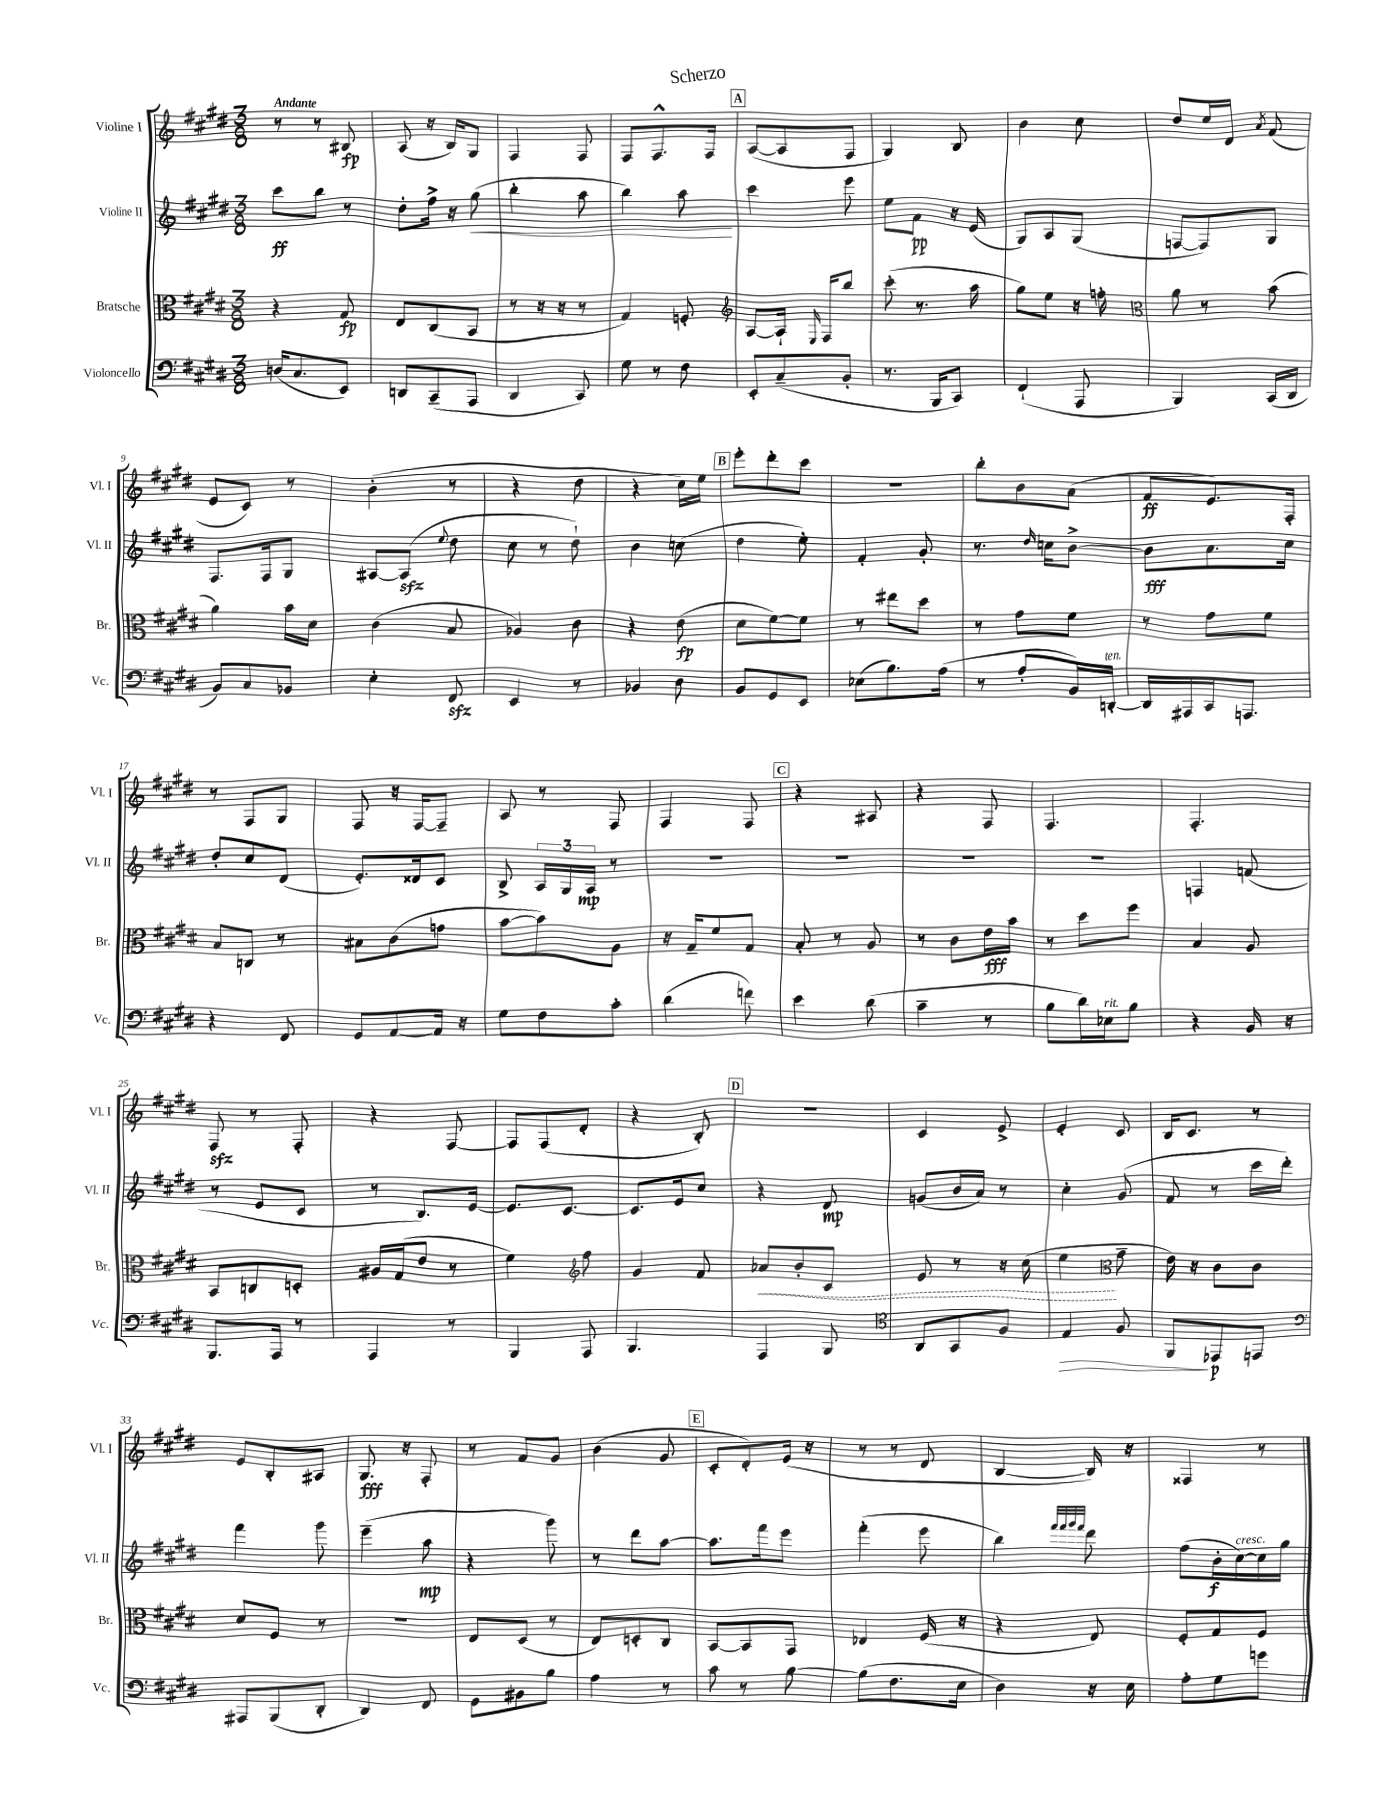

**kern	**kern	**kern	**kern
*staff4	*staff3	*staff2	*staff1
*clefF4	*clefC3	*clefG2	*clefG2
*k[f#c#g#d#]	*k[f#c#g#d#]	*k[f#c#g#d#]	*k[f#c#g#d#]
*M3/8	*M3/8	*M3/8	*M3/8
(16D/LK	4r	8ccc#\L	8r
8.C#/	.	.	.
.	.	8bb\J	8r
8EE/J)	8G#/	8r	8B#/
=	=	=	=
8DD/L	8E/L	8dd#'\L	(8A/
(8CC#~/	(8C#/	16ff#^\Jk	16r
.	.	16r	16B/LK)
8AAA/J	8BB/J	(8gg#\	8G#/J
=	=	=	=
4DD#/	8r	4bb'\	4F#/
.	16r	.	.
.	16r	.	.
8CC#/)	8r	8aa\	8F#/
=	=	=	=
8G#\	4G#/)	4bb\)	8F#/L
8r	.	.	8.F#^^/
8F#\	8F'/	8aa\	.
.	.	.	16F#/Jk
=	=	=	=
*	*clefG2	*	*
8EE'/L	[8A/L	4ccc#\	([8A/L
(8C#~/	16A`/]Jk	.	8A/]
.	16qqE/	.	.
.	16F#/LK	.	.
8BB'/J	8bb/J	8eee\	8F#/J
=	=	=	=
8.r	(8ccc#'\	8ee\L	4G#/)
.	8.r	8f#\J	.
16BBB/LK	.	.	.
8CC#/J)	.	16r	8B/
.	16aa\	(16e/	.
=	=	=	=
(4FF#`/	8gg#\L)	8G#/L)	4b\
.	8ee\J	8A/	.
8AAA/	16r	(8G#/J	8cc#\
.	16ff'\	.	.
=	=	=	=
*	*clefC3	*	*
4BBB/)	8a\	[8F/L	8dd#/L
.	8r	8F/])	16ee/L
.	.	.	16d#/JJ
.	.	.	8qa/
(16CC#/LL	(8b\	8G#/J	(8f#/
16DD#/JJ	.	.	.
=	=	=	=
8BB/L)	4a\)	8.F#/L	8e/L
8C#/	.	.	8c#/J)
.	.	16F#/k	.
8BB-/J	16b\LL	8G#/J	8r
.	16d#\JJ	.	.
=	=	=	=
4E'\	(4c#\	[8A#/L	(4b'\
.	.	(8A#/]J	.
.	.	8qqee/	.
8FF#/	8B/	8dd#\	8r
=	=	=	=
4EE/	4A-/)	8cc#\	4r
.	.	8r	.
8r	8c#\	8dd#`\)	8dd#\
=	=	=	=
4BB-/	4r	4b\	4r
8D#\	(8e\	(8cc\	16cc#\LL)
.	.	.	16ee\JJ
=	=	=	=
8BB/L	8d#\L	4dd#\	8eee'\L
8GG#/	[8f#\)	.	8ddd#'\
8EE/J	8f#\]J	8ee'\)	8ccc#\J
=	=	=	=
(8E-\L	8r	4f#'/	4.r
8.B\)	8ee#\L	.	.
.	8dd#\J	8g#'/	.
(16A\Jk	.	.	.
=	=	=	=
8r	8r	8.r	8bb'\L
8A'/L	8g#\L	.	8b\
.	.	16qqdd#/	.
.	.	16cc\LK	.
16BB/L)	8f#\J	[8b^\J	(8a\J
[16DD'/JJ	.	.	.
=	=	=	=
16DD/]LL	8r	8b\]L	8f#/L
16AAA#/	.	.	.
16CC#/J	8g#\L	8.a\	8.e/)
8.AAA/J	.	.	.
.	8f#\J	.	.
.	.	16cc#\Jk	16F#'/Jk
=	=	=	=
4r	8B/L	8dd#'/L	8r
.	8C/J	8cc#/	8F#/L
8FF#/	8r	(8d#/J	8G#/J
=	=	=	=
8GG#/L	8B#\L	8.e'/L)	8F#/
[8AA/	(8c#\	.	16r
.	.	16d##/k	[16F#/LK
16AA/]Jk	8g\J	8c#/J	8F#~/]J
16r	.	.	.
=	=	=	=
8G#\L	[8b\L	8B^/	8A/
8F#\	8b\])	24A/LL	8r
.	.	24G#/	.
.	.	24A/JJ	.
8c#'\J	8A\J	8r	8F#/
=	=	=	=
(4d#\	16r	4.r	4F#/
.	16G#~/LK	.	.
.	8f#/	.	.
8f\)	8G#/J	.	8F#/
=	=	=	=
4e\	8B'/	4.r	4r
.	8r	.	.
(8d#\	8A/	.	8A#/
=	=	=	=
4c#~\	8r	4.r	4r
.	8c#\L	.	.
8r	16e\L	.	8F#/
.	16b\JJ	.	.
=	=	=	=
8B\L	8r	4.r	4.F#/
16d#\L)	8dd#\L	.	.
16E-\J	.	.	.
8B\J	8ff#\J	.	.
=	=	=	=
4r	4B/	4F/	4.F#'/
16BB/	8A/	(8f/	.
16r	.	.	.
=	=	=	=
8.BBB/L	8BB/L	8r	8F#/
.	8C/	8e/L	8r
16AAA/Jk	.	.	.
8r	8D'/J	8c#/J	8F#'/
=	=	=	=
4AAA/	16A#/LL	8r	4r
.	(16G#/J	.	.
.	8e/J	8.B/L)	.
8r	8r	.	[8F#/
.	.	[16e/Jk	.
=	=	=	=
4BBB/	4f#\)	8.e/]L	8F#/]L
.	.	.	(8F#/
.	.	[8.c#/J	.
*	*clefG2	*	*
8AAA/	8ff#\	.	8d#'/J
=	=	=	=
4.BBB/	4g#/	8.c#/]L	4r
.	.	16e/k	.
.	8f#/	8cc#/J	8B'/)
=	=	=	=
4AAA/	8a-/L	4r	4.r
.	8b'/	.	.
8BBB/	8c#/J	8d#/	.
=	=	=	=
*clefC4	*	*	*
8AA/L	8e/	(8g/L	4c#/
8GG#/	8r	16b/L	.
.	.	16a/JJ)	.
8F#/J	16r	8r	8e^/
.	(16cc#\	.	.
=	=	=	=
4E/	4ee\	4cc#'\	4e'/
*	*clefC3	*	*
8F#/	8g#~\	(8g#/	8c#/
=	=	=	=
8FF#/L	16e\)	8f#/	16B/LK
.	16r	.	8.c#/J
8EE-/	8c#\L	8r	.
8EE/J	8c#\J	16ccc#\LL	8r
.	.	16ddd#'\JJ)	.
=	=	=	=
*clefF4	*	*	*
8AAA#/L	8d#/L	4fff#\	8e/L
(8BBB/	8F#/J	.	8B'/
8DD#'/J	8r	8ggg#\	8A#/J
=	=	=	=
4DD#/)	4.r	(4eee~\	8.G#/
.	.	.	16r
8FF#/	.	8aa\	8F#'/
=	=	=	=
8GG#\L	8E/L	4r	8r
8BB#\	(8D#/J	.	8f#/L
8B\J	8r	8ggg#\)	8g#/J
=	=	=	=
4A\	8E/L)	8r	(4b\
.	8D'/	8ddd#\L	.
8r	8C#/J	[8aa\J	8g#/
=	=	=	=
8c#\	[8BB/L	8.aa\]L	8c#'/L
8r	8BB/]	.	8d#'/)
.	.	16fff#\k	.
[8B\	8GG#/J	8eee\J	(16e/Jk
.	.	.	16r
=	=	=	=
(8B\]L	4E-/	(4fff#'\	8r
8.F#\	.	.	8r
.	(16F#/	8eee\	8d#/
16E\Jk	16r	.	.
=	=	=	=
4D#\)	4r	4bb\)	[4B/
.	.	32qqfff#/LLL	.
.	.	32qqfff#/	.
.	.	32qqggg#/	.
.	.	32qqfff#/JJJ	.
16r	8E/)	8ddd#\	16B/])
16E\	.	.	16r
=	=	=	=
8A'\L	8F#'/L	(8ff#\L	4F##/
8G#\	8G#/	16b'\L	.
.	.	[16cc#\)	.
8g\J	8F#/J	16cc#\]	8r
.	.	16gg#\JJ	.
==	==	==	==
*-	*-	*-	*-
